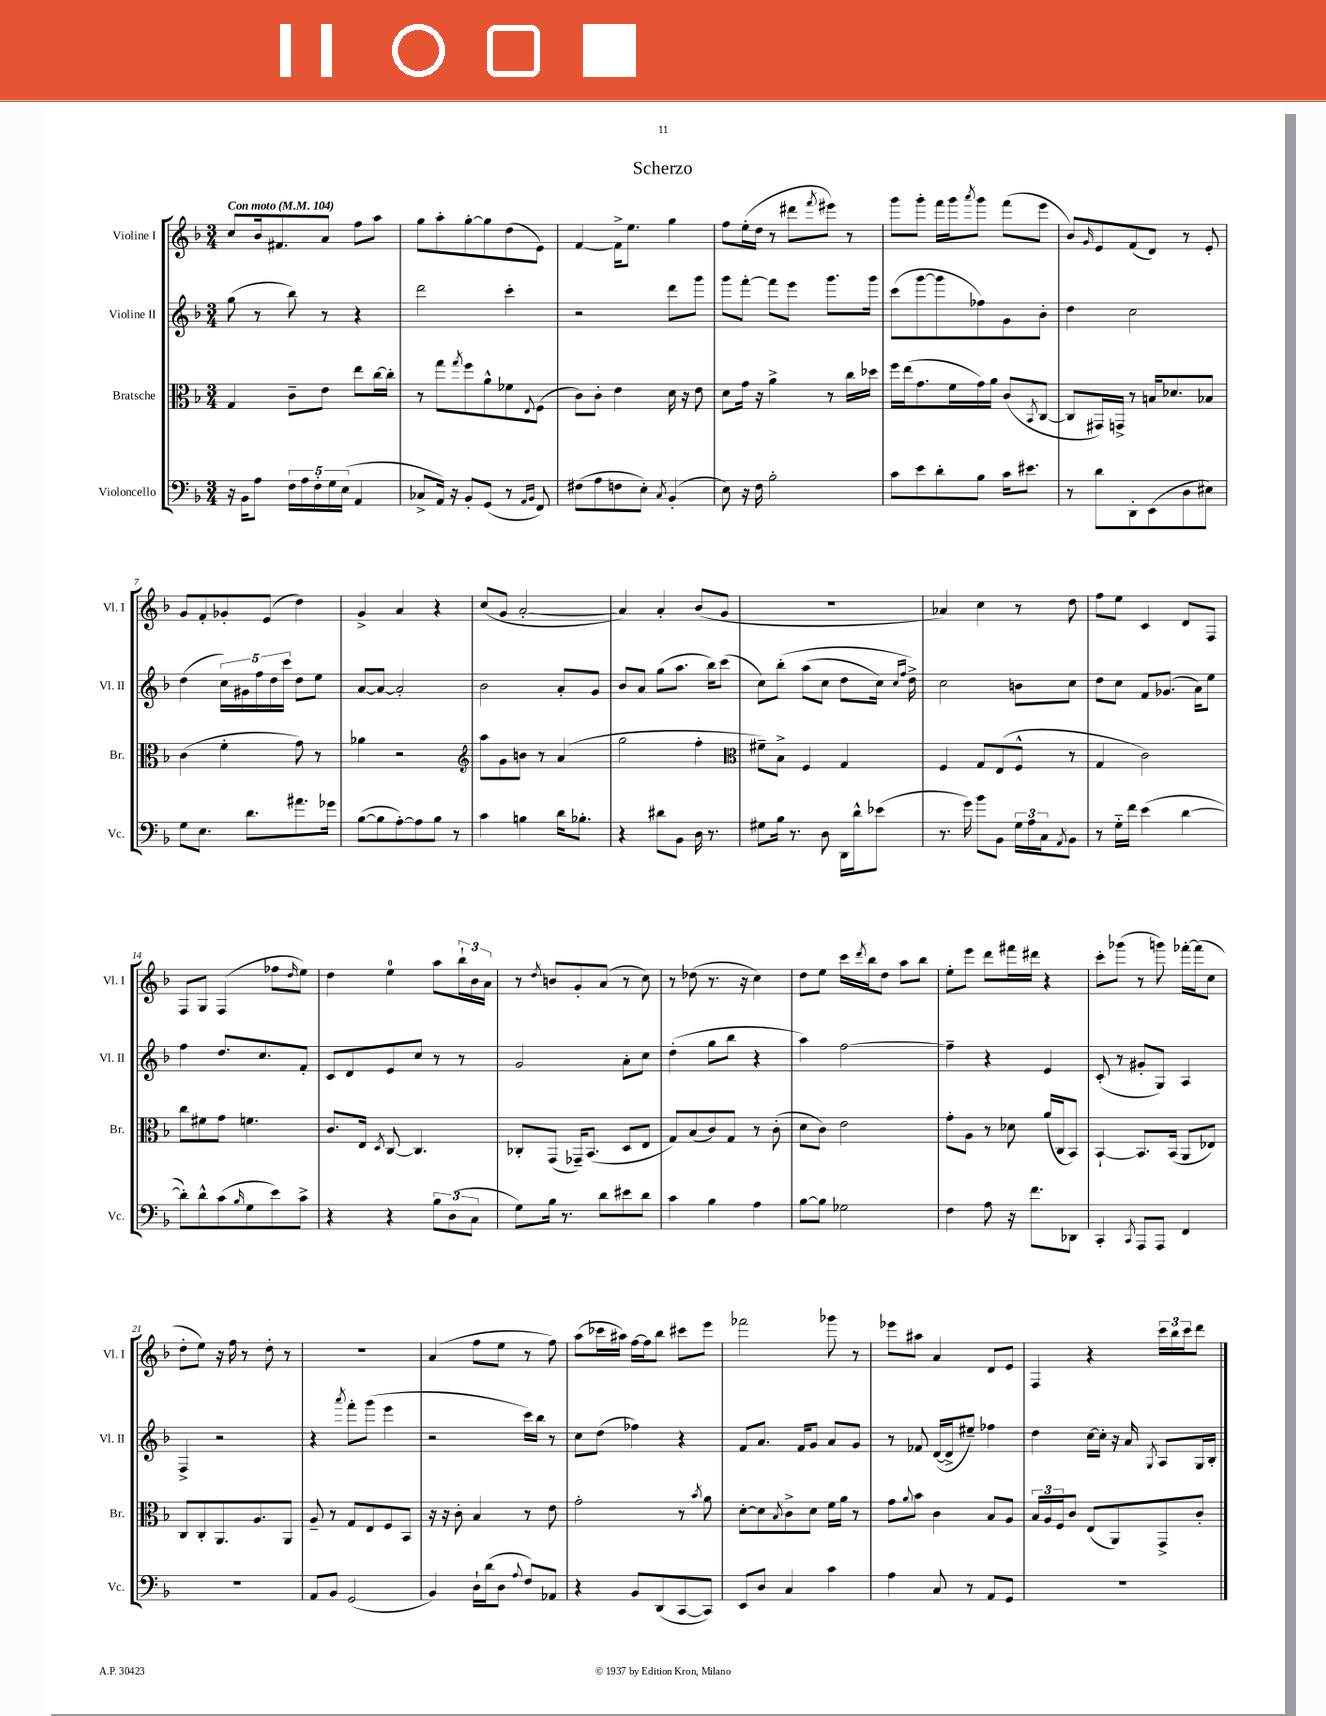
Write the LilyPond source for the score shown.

\header { title = "Scherzo" }
<<
\new StaffGroup <<
\new Staff = "s0" \with { instrumentName = "Violine I" shortInstrumentName = "Vl. I" } {
    \clef treble \key f \major \numericTimeSignature \time 3/4 \tempo "Con moto" 4 = 104
    c''8 bes'16 fis'8. a'8 f''8 a''8 |
    g''8 a''8-. g''8~-. g''8 d''8( e'8) |
    f'4~ f'16-> e''8. g''4 |
    f''8 e''16-.( d''16 r8 dis'''8 \acciaccatura { f'''8 } eis'''8) r8 |
    g'''8 g'''8-. f'''16 g'''16 \acciaccatura { a'''8 } g'''8 f'''8( e'''8 |
    bes'8) \grace { g'16 } e'8 f'8( d'8) r8 e'8-. |
    g'8 f'8-. ges'8-. e'8( d''4) |
    g'4-> a'4 r4 |
    c''8( g'8 a'2~-. |
    a'4) a'4-. bes'8( g'8 |
    R2. |
    aes'4) c''4 r8 d''8 |
    f''8 e''8 c'4 d'8 f8 |
    f8 g8 f4( fes''8 \grace { d''16 } e''8) |
    d''4 e''4-0 a''8 \tuplet 3/2 { bes''16-! bes'16 a'16 } |
    r8 \acciaccatura { d''8 } b'8 g'8-. a'8( r8 c''8) |
    r8 des''8( r8. r16 c''4) |
    d''8 e''8 c'''16 \acciaccatura { d'''8 } bes''16 d''8 a''8 bes''8 |
    e''8-. e'''8 d'''8 fis'''16 dis'''16 r4 |
    c'''8-. ges'''8( r8 g'''8) fes'''16~-. fes'''16( c''8 |
    d''8-. e''8) r16 f''16 r8 d''8-. r8 |
    R2. |
    a'4( f''8 e''8 r8 f''8) |
    a''8( ces'''16 ais''16) f''16~ f''16 bes''8 cis'''8 e'''8 |
    fes'''2 ges'''8 r8 |
    ees'''8 ais''8 a'4 d'8 e'8 |
    f4 r4 \tuplet 3/2 { c'''16 bes''16 c'''16 } d'''8 \bar "|." |
}
\new Staff = "s1" \with { instrumentName = "Violine II" shortInstrumentName = "Vl. II" } {
    \clef treble \key f \major \numericTimeSignature \time 3/4
    g''8( r8 bes''8) r8 r4 |
    d'''2 c'''4-. |
    r2 d'''8 g'''8 |
    g'''8 f'''8~-. f'''8 e'''8 g'''8. g'''16 |
    c'''8( g'''8~ g'''8 fes''8) g'8 bes'8-. |
    d''4 c''2 |
    d''4( \tuplet 5/4 { c''16) gis'16 f''16 d''16 c'''16 } d''8 e''8 |
    a'8~ a'8~ a'2-. |
    bes'2 a'8-. g'8 |
    bes'8 a'8 g''8( a''8. bes''16) c'''8( |
    c''8) bes''8-.\( a''8( c''8 d''8 c''16) \grace { c''16 f''16 } d''16->\) |
    c''2 b'8 c''8 |
    d''8 c''8 f'8 ges'8.( a'16) e''8 |
    f''4 d''8. c''8. f'8-. |
    c'8 d'8 e'8 c''8 r8 r8 |
    g'2 a'8-. c''8 |
    d''4-.( g''8 bes''8 r4 |
    a''4) f''2~ |
    f''4-- r4 e'4 |
    c'8-.( r8 gis'8-. g8) a4 |
    f4-> r2 |
    r4 \acciaccatura { a'''8 } f'''8-. g'''8( e'''4 |
    r2 c'''16) bes''16 r8 |
    c''8 d''8( fes''4) r4 |
    f'8 a'8. f'16 g'8 a'8 g'8 |
    r8 fes'8 d'16~( d'16-> eis''8--) fes''4 |
    d''4 c''16~ c''16-. r16 a'16 \acciaccatura { g8 } a8 g16 bes16-. \bar "|." |
}
\new Staff = "s2" \with { instrumentName = "Bratsche" shortInstrumentName = "Br." } {
    \clef alto \key f \major \numericTimeSignature \time 3/4
    g4 c'8-- e'8 e''8 c''16~ c''16-. |
    r8 g''8 \acciaccatura { g''8 } f''8 a'8-^ fes'8 \appoggiatura { e8 } f8( |
    c'8) c'8-. e'4 d'16 r16 e'8 |
    d'8 g'16 r16 a'4-> r8 c''16 des''16 |
    f''16 e''16( g'8. f'16 g'16) a'16 c'8( \acciaccatura { bes,8 } c8~ |
    c8 gis,16) g,16-> r8 b16 des'8. bes8 |
    c'4( f'4-. g'8) r8 |
    aes'4 r2 |
    \clef treble a''8 g'8 b'8 r8 a'4( |
    g''2 f''4-. |
    \clef alto fis'8--) bes8-> f4 g4 |
    f4 g8 e8( f8-^ r8 |
    g4 c'2) |
    c''8 fis'8 g'8 f'4. |
    c'8. e16 \acciaccatura { d8 } c8~ c4. |
    ces8-. g,8( ges,16--) bes,8.( d8 e8 |
    g8) bes8( c'8) g8 r8 c'8-.( |
    d'8 c'8) e'2 |
    g'8-. a8 r8 des'8 a'16( c16 bes,8) |
    bes,4~-! bes,8. bes,16( a,8 ees8) |
    c8 c8-. a,8. a8. a,8 |
    a8-- r8 g8 e8 f8 bes,8 |
    r16 r16 c'8-. bes4 r8 e'8 |
    g'2-. r8 \acciaccatura { bes'8 } a'8 |
    d'8~-. d'8 \acciaccatura { bes8 } c'8-> d'8 f'16 a'16 r8 |
    g'8 \appoggiatura { a'8 } bes'8 c'4 bes8 a8 |
    \tuplet 3/2 { bes16 a16 f16 } c'8 e8( a,8) g,8-> c'8-. \bar "|." |
}
\new Staff = "s3" \with { instrumentName = "Violoncello" shortInstrumentName = "Vc." } {
    \clef bass \key f \major \numericTimeSignature \time 3/4
    r16 bes,16 a8 \tuplet 5/4 { f16 a16 f16-. g16 e16( } a,4 |
    ces8-> a,16) r16 bes,8-. g,8( r8 \grace { a,16 bes,16 } f,8) |
    fis8( a8 f8 e8-.) \acciaccatura { c8 } bes,4-.( |
    e8) r16 f16 bes2-. |
    c'8 e'8 d'8-. bes8 c'16 eis'8. |
    r8 d'8 d,8-. e,8( d8 eis8) |
    g8 e8. d'8. ais'8. ges'16 |
    bes8~( bes8 a8~-.) a8 bes8 r8 |
    c'4 b4 d'16 bes8.-. |
    r4 dis'8 bes,8 d16 r8. |
    gis8 bes16 r8. d8 d,16 d'16-^ ees'8( |
    r8. g'16) bes'8 bes,8 \tuplet 3/2 { g16 a16 c16 } \acciaccatura { a,8 } bes,8 |
    r8 g16-_ f'16 e'4( d'4~ |
    d'8-.) d'8-^ c'8( \grace { bes16 } g8 e'8) c'8-> |
    r4 r4 \tuplet 3/2 { bes8 d8( c8 } |
    g8) bes16 r8. d'8 eis'8 d'8 |
    c'4 bes4 a4 |
    bes8~ bes8 ges2 |
    f4 a8 r16 f'8. des,8 |
    c,4-. \acciaccatura { c,8 } a,,8 a,,8 f,4 |
    R2. |
    a,8 bes,8 g,2( |
    bes,4) d16-! d'16( d8 \appoggiatura { a8 } f8) aes,8 |
    r4 bes,8 d,8( c,8~ c,8) |
    e,8 d8 c4 c'4 |
    a4 c8 r8 a,8 g,8 |
    R2. \bar "|." |
}
>>
>>
